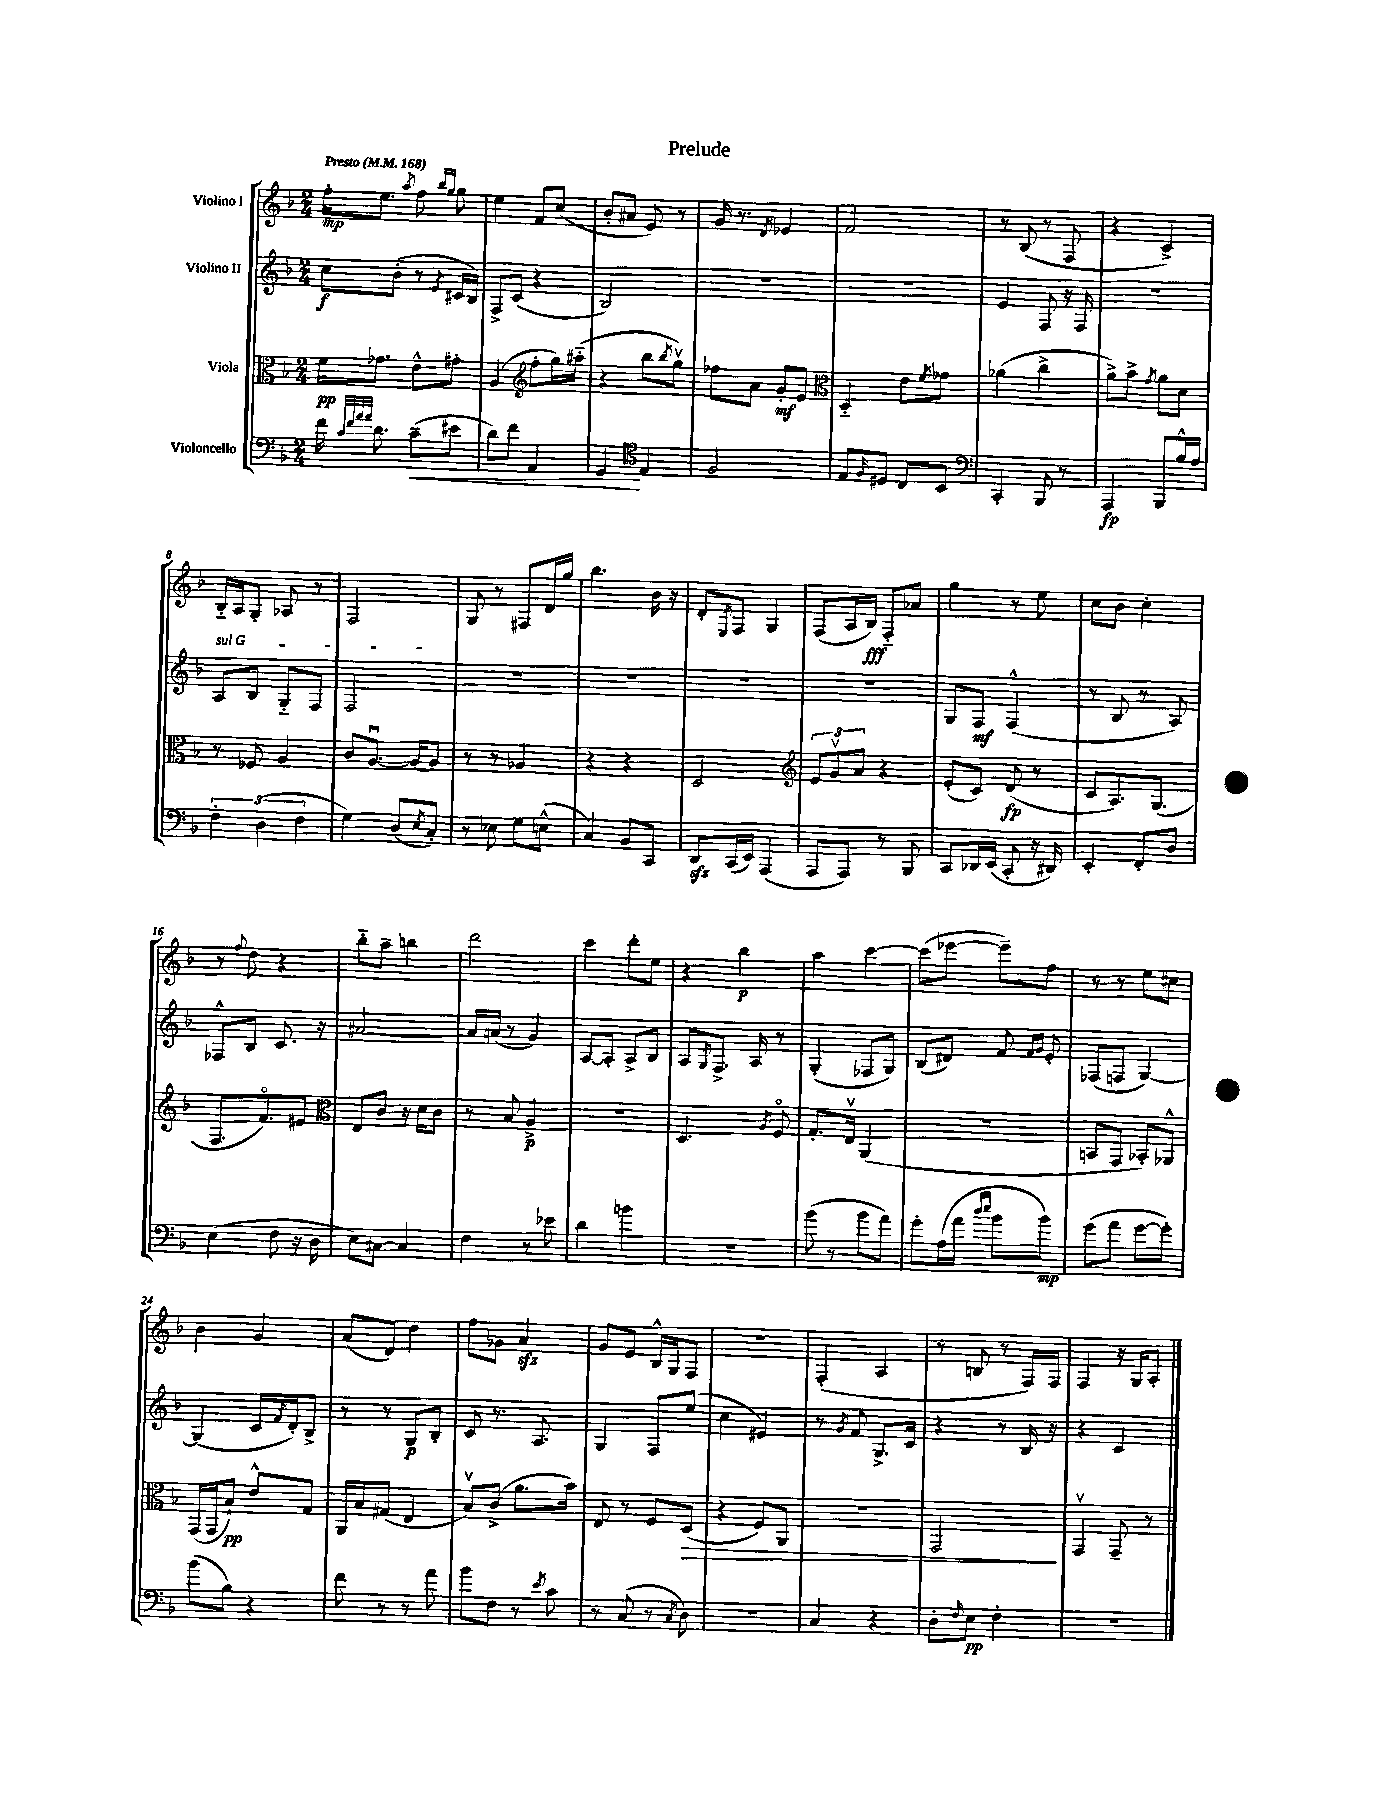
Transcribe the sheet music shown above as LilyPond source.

\header { title = "Prelude" }
<<
\new StaffGroup <<
\new Staff = "s0" \with { instrumentName = "Violino I" } {
    \clef treble \key f \major \numericTimeSignature \time 2/4 \tempo "Presto" 4 = 168
    f''16-.\mp e''8. \acciaccatura { a''8 } f''8 \grace { bes''16 g''16 } g''8 |
    e''4 f'8 c''8( |
    bes'8-. ais'8 e'8) r8 |
    g'16 r8. \acciaccatura { d'8 } ees'4 |
    f'2 |
    r8 bes8( r8 f8 |
    r4 c'4->) |
    bes16-_ a16 g8-. aes8 r8 |
    f2 |
    g8 r8 fis8 d'16 g''16 |
    bes''4. bes'16 r16 |
    d'8-. \acciaccatura { e8 } f8 g4 |
    f8( a16 bes16\fff) f8-_ aes'8 |
    g''4 r8 e''8 |
    c''8 bes'8 c''4-. |
    r8 \appoggiatura { f''8 } d''8 r4 |
    bes''8-_ a''8-- b''4 |
    d'''2 |
    c'''4 d'''8-. e''8 |
    r4 bes''4\p |
    a''4 c'''4~ |
    c'''8( ees'''8~ ees'''8--) f''8 |
    r8 r8 e''8 cis''8 |
    bes'4 g'4 |
    a'8( d'8) d''4 |
    f''8 ges'8 a'4\sfz |
    g'8 e'8 bes16-^ g16 f8 |
    r2 |
    f4-.( a4 |
    r8 b8 r8 f16) f16 |
    f4 r16 g16 a8-. \bar "|." |
}
\new Staff = "s1" \with { instrumentName = "Violino II" } {
    \clef treble \key f \major \numericTimeSignature \time 2/4
    c''8\f bes'8-.( r8 \acciaccatura { e'8 } cis'16 bes16) |
    f8-> c'8( r4 |
    bes2) |
    R2 |
    R2 |
    e'4 f8 r16 f16 |
    R2 |
    \once \override TextSpanner.bound-details.left.text = \markup { \italic "sul G" } a8\startTextSpan bes8 g8-_ f8 |
    f2\stopTextSpan |
    R2 |
    R2 |
    R2 |
    R2 |
    g8 f8\mf f4-^( |
    r8 bes8 r8 a8) |
    fes8-^ bes8 c'8. r16 |
    ais'2~ |
    ais'16 a'16( r8 g'4) |
    a8~ a8-. a8-> bes8 |
    a8 \acciaccatura { g8 } f8.-> a16 r8 |
    g4-.( fes8 g8) |
    bes8( dis'8) f'8 \grace { f'16 g'16 } e'8-. |
    fes8( f8 g4~) |
    g4( c'16 \acciaccatura { f'8 } d'16-.) bes8-> |
    r8 r8 g8\p bes8-. |
    c'8 r8. a8. |
    g4 f8 e''8( |
    c''4 eis'4) |
    r8 \acciaccatura { g'8 } f'8 g8.-> c'16 |
    r4 r8 bes16 r16 |
    r4 c'4 \bar "|." |
}
\new Staff = "s2" \with { instrumentName = "Viola" } {
    \clef alto \key f \major \numericTimeSignature \time 2/4
    f'16\pp ges'8. e'8-^ gis'8-. |
    a4( \clef treble f''8-. g''16) ais''16-_( |
    r4 bes''8 \acciaccatura { bes''8 } g''8\upbow) |
    fes''8 a'8 g'8-.\mf e'8 |
    \clef alto d4-_ e'8 \acciaccatura { f'8 } ges'8 |
    aes'4( c''4-> |
    a'8->) bes'8-> \acciaccatura { g'8 } a'8 d'8 |
    r8 fes8 a4 |
    c'8 a8.~\downbow a16~ a8 |
    r8 r8 aes4 |
    r4 r4 |
    d2 |
    \clef treble \tuplet 3/2 { e'8 g'8\upbow a'8 } r4 |
    e'8-.( c'8) d'8\fp( r8 |
    c'8 a8.) g8.( |
    f8. f'8.\flageolet) eis'8 |
    \clef alto e8 c'8 r16 d'16 c'8 |
    r8 bes8 a4->\p |
    R2 |
    d4. \acciaccatura { a8 } f8\flageolet |
    g8.-. e16\upbow a,4( |
    r2 |
    b,8 g,8 bes,8-.) aes,8-^ |
    g,16( g,16 bes8-!\pp) e'8-^ g8 |
    a,16 bes16 gis8( e4 |
    bes8\upbow) c'8->( a'8. bes'16) |
    e8 r8 f8 d8\>( |
    r4 f8) a,8 |
    R2 |
    g,2\! |
    g,4\upbow g,8-- r8 \bar "|." |
}
\new Staff = "s3" \with { instrumentName = "Violoncello" } {
    \clef bass \key f \major \numericTimeSignature \time 2/4
    f'16 \grace { c'32 f'32 a'32 a'32 } d'8. c'8--\<( eis'8 |
    d'8) f'8 a,4 |
    g,4\! \clef tenor e4 |
    f2 |
    e8 \grace { f16 } dis8 c8 bes,8 |
    \clef bass c,4-. bes,,8 r8 |
    a,,4\fp bes,,8 bes16-^ a16 |
    \tuplet 3/2 { f4-. d4( f4 } |
    g4) d8( \acciaccatura { e8 } c8-.) |
    r8 ees8 g8 e8-^( |
    c4) bes,8 c,8 |
    d,8\sfz c,16( e,16) a,,4( |
    a,,8 a,,8) r8 bes,,8 |
    c,8 des,16 e,16( c,8-. r16 dis,16) |
    e,4-. f,8-. d8 |
    e4( f8 r16 d16 |
    e8) cis8~ cis4 |
    f4 r8 ees'8 |
    d'4 b'4 |
    R2 |
    bes'8( r8 bes'8 a'8) |
    g'8-. a16( a'16 \grace { d''16 e''16 } bes'8 bes'8\mp) |
    g'8( a'8 g'8~ g'8-.) |
    bes'8( bes8) r4 |
    f'8 r8 r8 a'8 |
    bes'8 f8 r8 \acciaccatura { e'8 } c'8 |
    r8 c8( r8 \acciaccatura { c8 } d8) |
    R2 |
    c4 r4 |
    d8-. \grace { f16 } e8\pp f4-. |
    r2 \bar "|." |
}
>>
>>
